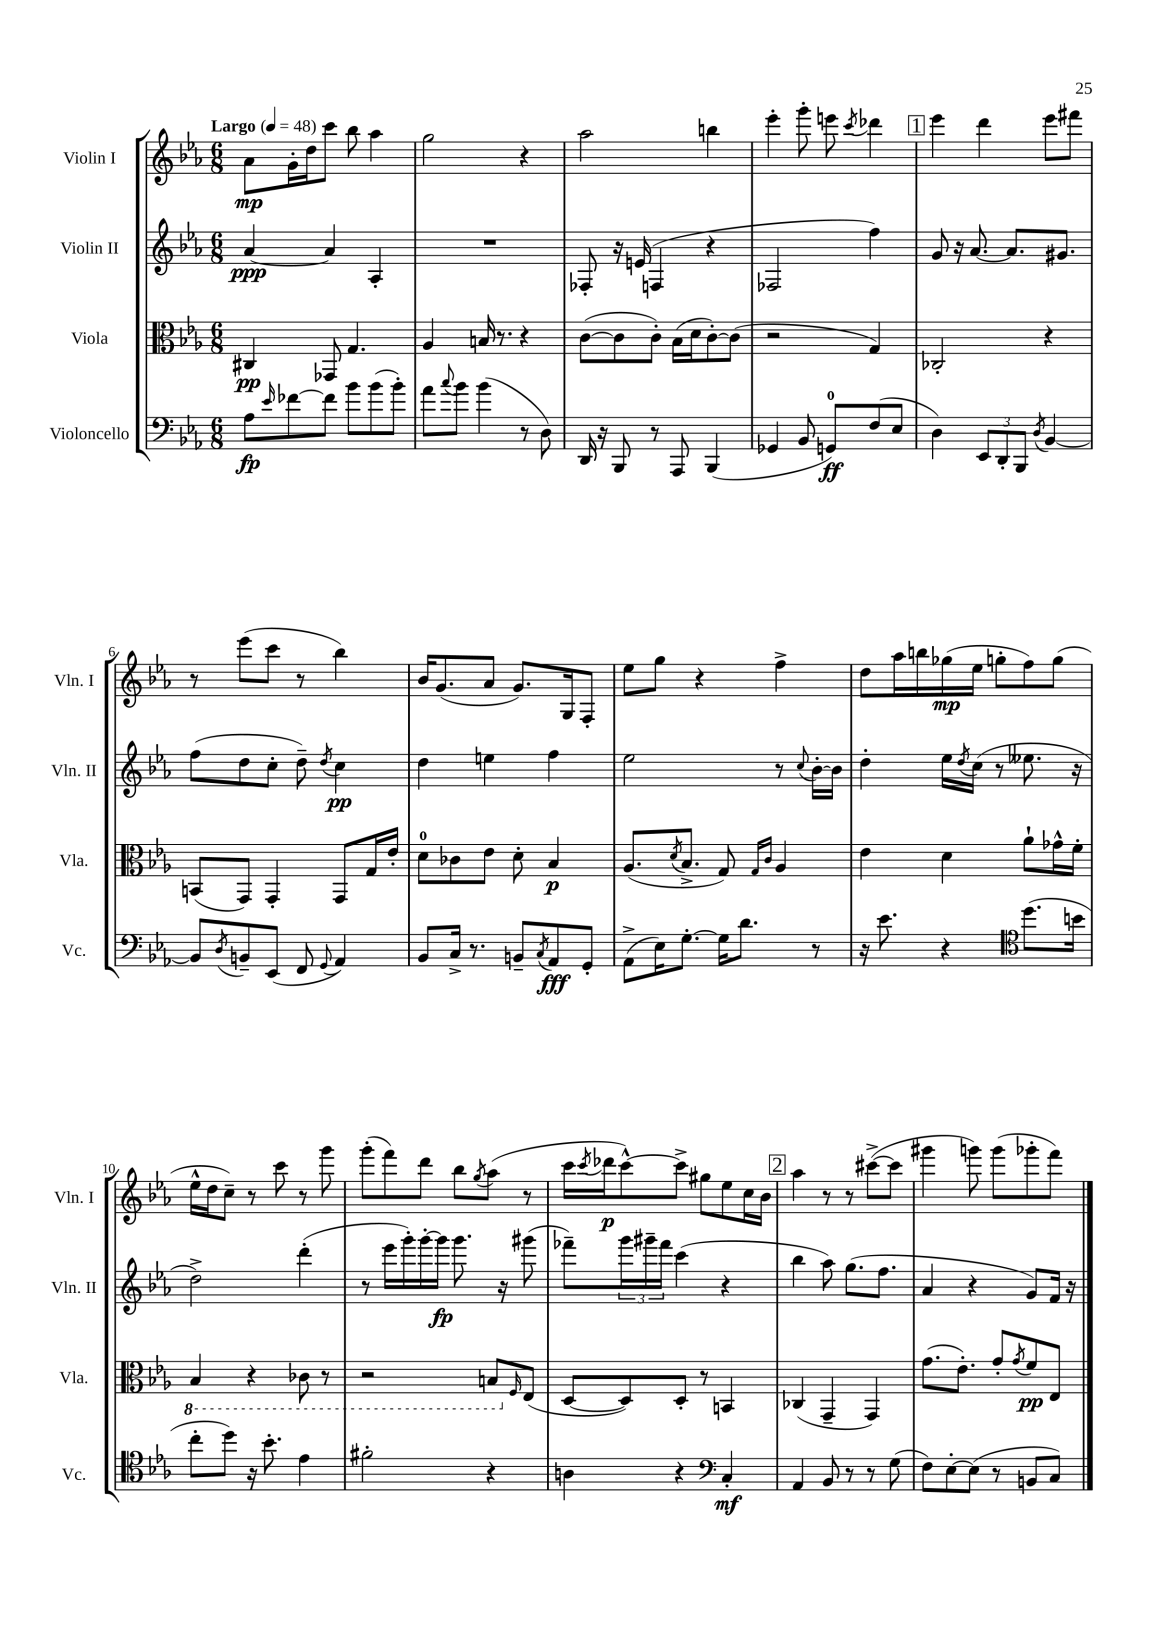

**kern	**kern	**kern	**kern
*staff4	*staff3	*staff2	*staff1
*clefF4	*clefC3	*clefG2	*clefG2
*k[b-e-a-]	*k[b-e-a-]	*k[b-e-a-]	*k[b-e-a-]
*M6/8	*M6/8	*M6/8	*M6/8
*MM48	*MM48	*MM48	*MM48
8A-	4C#	[4a-	8a-
16qqe-	.	.	.
[8f-	.	.	16g'
.	.	.	16dd
8f-]	8GG-	4a-]	8ccc
8b-	4.G	.	8bb-
(8b-	.	4A-'	4aa-
8b-')	.	.	.
=	=	=	=
8a-	4A-	2.r	2gg
8qqcc	.	.	.
8b-	.	.	.
(4b-	16B	.	.
.	8.r	.	.
8r	4r	.	4r
8D)	.	.	.
=	=	=	=
16DD	([8c	8F-'	2aa-
16r	.	.	.
8BBB-	8c]	16r	.
.	.	(16e	.
8r	8c')	4F	.
8AAA-	(16B-	.	.
.	16d	.	.
(4BBB-	[8c')	4r	4bb
.	(8c]	.	.
=	=	=	=
4GG-	2r	2F-	4eee-'
8BB-	.	.	8ggg'
8GG)	.	.	8eee
.	.	.	8qccc
(8F	4G)	4ff)	4ddd-
8E-	.	.	.
=	=	=	=
4D)	2C-'	8g	4eee-
.	.	16r	.
.	.	[8.a-	.
12EE-	.	.	4ddd
12DD'	.	.	.
.	.	8.a-]	.
12BBB-	.	.	.
8qD	.	.	.
[4BB-	4r	.	8eee-
.	.	8.g#	.
.	.	.	8fff#
=	=	=	=
8BB-]	(8BB	(8ff	8r
8qD	.	.	.
8BB~	8GG)	8dd	(8eee-
(8EE-	4GG'	8cc'	8ccc
8FF	.	8dd~)	8r
8qqGG	.	8qdd	.
4AA-)	8GG	4cc	4bb-)
.	16G	.	.
.	16e-'	.	.
=	=	=	=
8BB-	8d	4dd	16b-
.	.	.	(8.g
16C^	8c-	.	.
8.r	.	.	.
.	8e-	4ee	8a-
8BB~	8d'	.	8.g)
8qC	.	.	.
8AA-	4B-	4ff	.
.	.	.	16G
8GG'	.	.	8F'
=	=	=	=
(8AA-^	(8.A-	2ee-	8ee-
16E-)	.	.	8gg
.	8qd	.	.
[8.G'	8.B-^	.	.
.	.	.	4r
16G]	8G)	.	.
8.d	.	.	.
.	16qqG	.	.
.	16qqc	.	.
.	4A-	8r	4ff^
.	.	8qqcc	.
8r	.	[16b-'	.
.	.	16b-]	.
=	=	=	=
16r	4e-	4dd'	8dd
8.e-	.	.	.
.	.	.	16aa-
.	.	.	16bb
4r	4d	16ee-	(16gg-
.	.	8qdd	.
.	.	(16cc	16ee-
.	.	8r	8gg'
*clefC4	*	*	*
(8.dd	8a-`	8.ee--	8ff)
.	16g-^^	.	(8gg
16b	16f'	16r	.
=	=	=	=
8cc'	4BB-	2dd^)	16ee-^^
.	.	.	16dd
8dd)	.	.	8cc~)
16r	4r	.	8r
8.b-'	.	.	.
.	.	.	8ccc
4e-	8C-	(4ddd'	8r
.	8r	.	8ggg
=	=	=	=
2f#'	2r	8r	(8ggg'
.	.	16eee-	8fff)
.	.	16ggg')	.
.	.	[16ggg'	8ddd
.	.	16ggg]	.
.	.	8.ggg	8bb-
.	.	.	8qgg
4r	8BB	.	(8aa-
.	.	16r	.
.	16qqF	.	.
.	(8E-	(8ggg#	8r
=	=	=	=
4A	[8D	8fff-~)	16ccc
.	.	.	8qccc
.	.	.	16ddd-
.	8D])	24ggg	[8ccc^^)
.	.	24ggg#~	.
.	.	24fff-	.
4r	8D'	(4ccc	8ccc^]
.	8r	.	8gg#
*clefF4	*	*	*
4C'	4BB	4r	8ee-
.	.	.	16cc
.	.	.	16b-
=	=	=	=
4AA-	(4C-	4bb-	4aa-
8BB-	4GG~	8aa-)	8r
8r	.	(8.gg	8r
8r	4GG)	.	([8ccc#^
.	.	8.ff	.
(8G	.	.	8ccc#]
=	=	=	=
8F)	(8.g	4a-	4ggg#
[8E-'	.	.	.
.	8.e-')	.	.
(8E-]	.	4r	8ggg)
8r	8g'	.	(8ggg
.	8qg	.	.
8BB	8f	8g)	8ggg-'
8C)	8E-	16f	8fff)
.	.	16r	.
==	==	==	==
*-	*-	*-	*-
